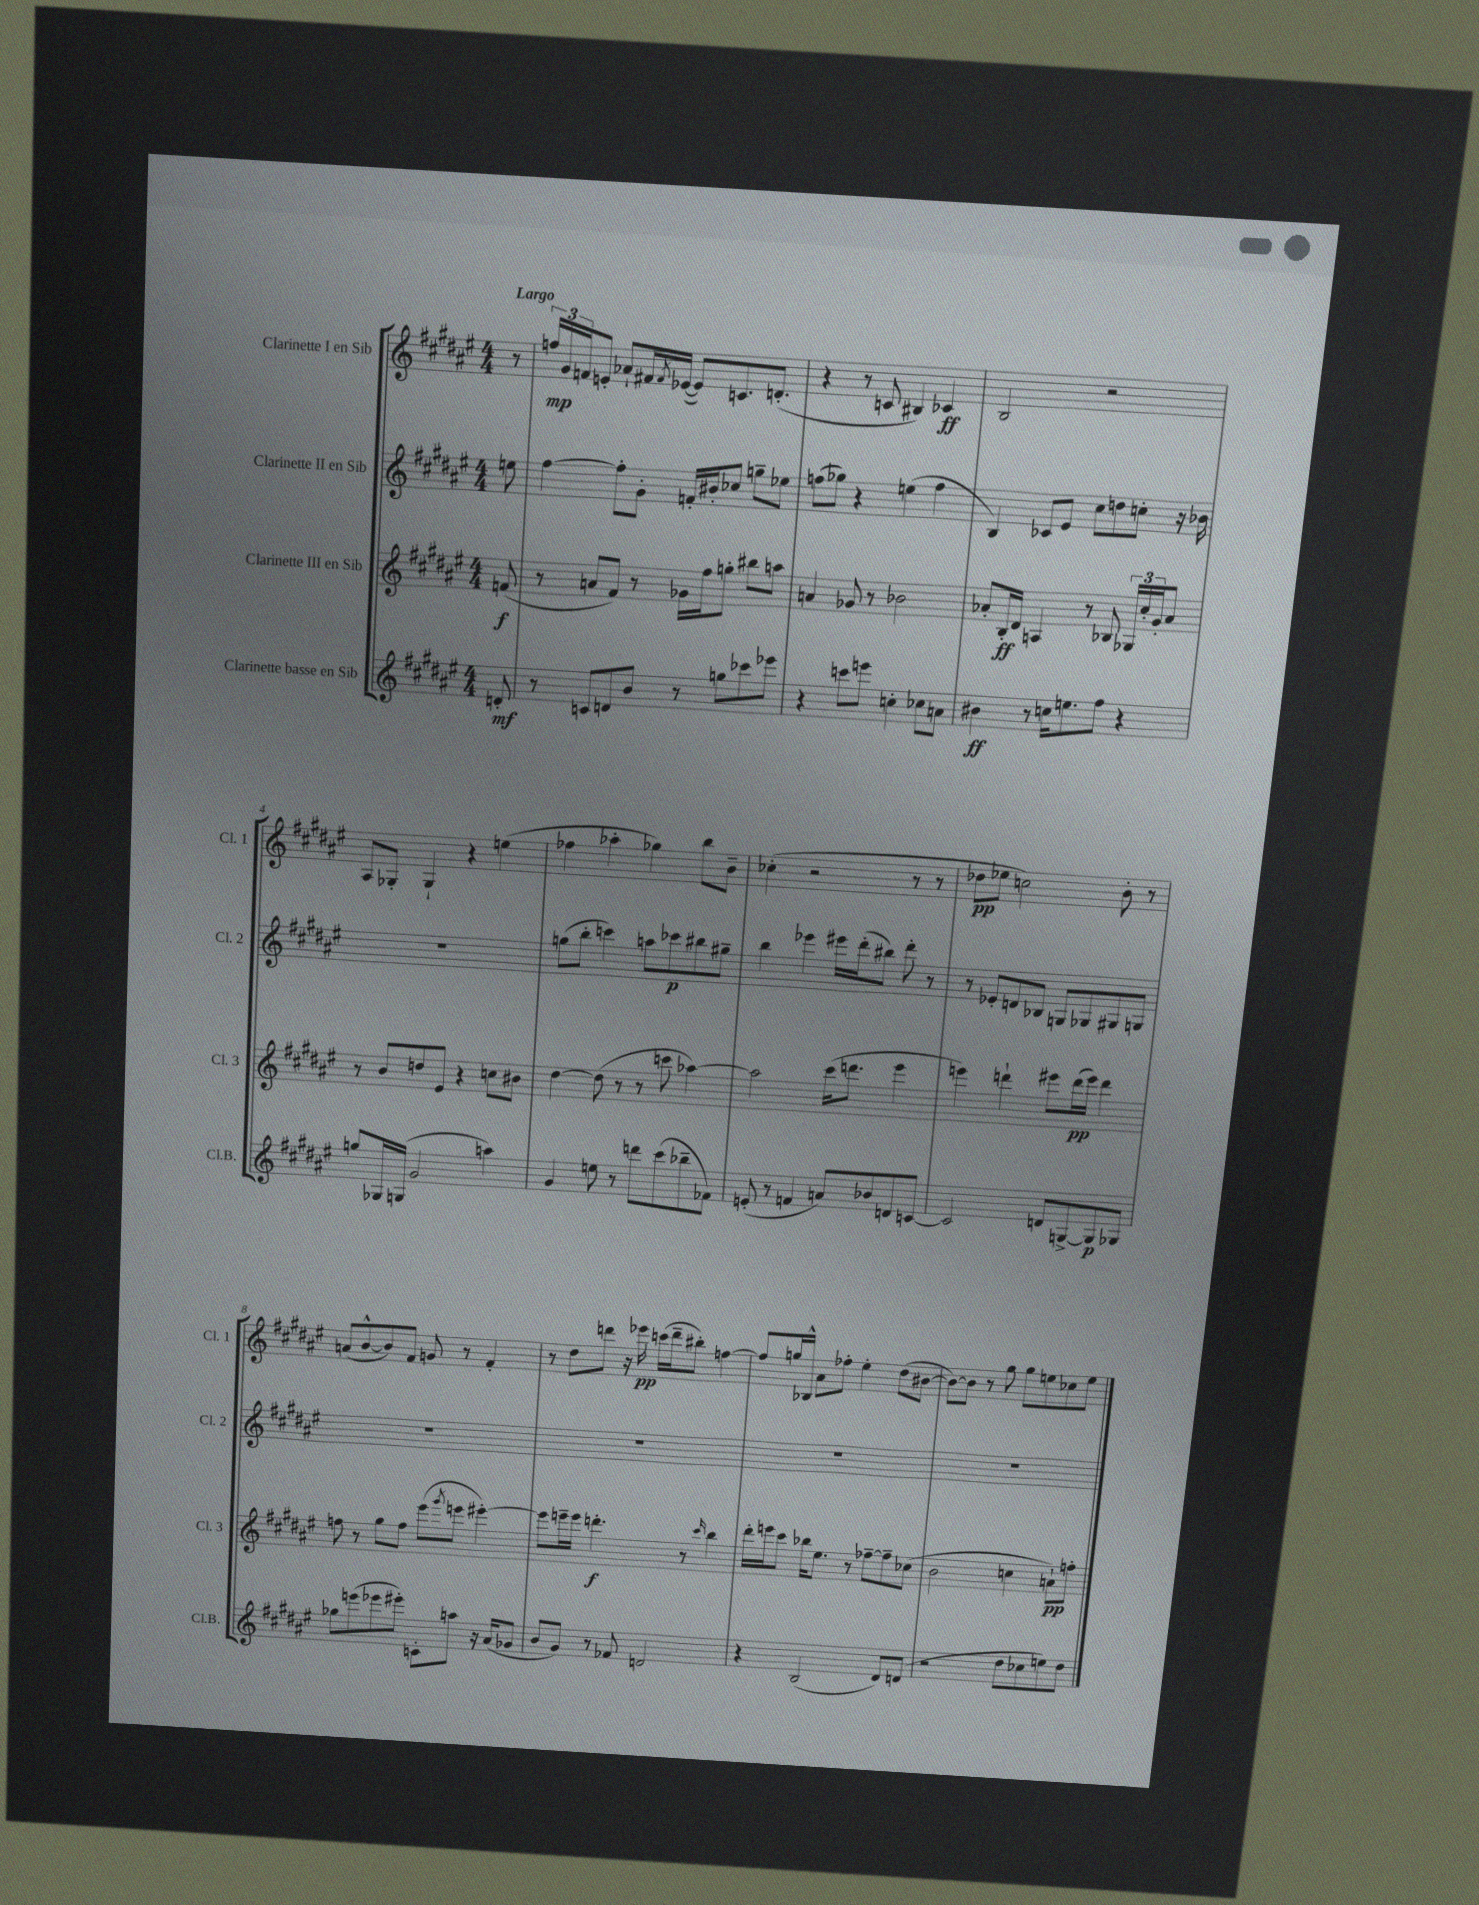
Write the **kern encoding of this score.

**kern	**kern	**kern	**kern
*staff4	*staff3	*staff2	*staff1
*clefG2	*clefG2	*clefG2	*clefG2
*k[f#c#g#d#a#e#]	*k[f#c#g#d#a#e#]	*k[f#c#g#d#a#e#]	*k[f#c#g#d#a#e#]
*M4/4	*M4/4	*M4/4	*M4/4
8d'	(8f	8ee	8r
=	=	=	=
8r	8r	[4ff#	24ff
.	.	.	24g#
.	.	.	24f
8c	8a	.	8e'
8d	8f#)	8ff#']	8a-`
8b	8r	8g#'	16f#
.	.	.	8qf#
.	.	.	([16e-
8r	16g-	16f'	8e-])
.	16ff#	16b#'	.
8gg	8gg'	8cc-	8.c
8ccc-	8bb#	8gg~	.
.	.	.	(8.d'
8eee-	8aa	8ee-	.
=	=	=	=
4r	4a	(8ff	4r
.	.	8gg-)	.
8ccc	8g-	4r	8r
8eee	8r	.	8c
4cc'	2b-	(4ee	4B#)
8cc-	.	4ff	4c-
8a	.	.	.
=	=	=	=
4b#	8a-'	4B)	2B
.	16B'	.	.
.	16d#	.	.
8r	4A	8c-	.
16cc	.	8e#	.
8.ee	.	.	.
.	8r	8cc#	2r
8ff#	8B-	8dd	.
4r	24G-	8cc'	.
.	24cc#'	.	.
.	24g#'	.	.
.	8a-	16r	.
.	.	16b-	.
=	=	=	=
8gg	8r	1r	8A#
16G-	8b	.	8G-'
(16G	.	.	.
2g#	8dd	.	4G-`
.	8e#	.	.
.	4r	.	4r
4aa)	8cc	.	(4ee
.	8b#	.	.
=	=	=	=
4g#	[4dd#	(8gg	4ff-
.	.	8bb'	.
8ee	(8dd#]	4ccc)	4aa-'
8r	8r	.	.
8ddd	8r	8aa	4gg-)
(8ccc#	8ccc	8ccc-	.
8bb-~	[4aa-)	8bb#	8bb
8f-)	.	8gg#~	8b~
=	=	=	=
(8e'	2aa-]	4bb	(4cc-'
8r	.	.	.
4f	.	4eee-	2r
8a)	(16ccc#	16eee#	.
.	8.ddd	(16ddd#'	.
8b-	.	8bb#)	.
8d	4eee#	8ddd#'	8r
[8c	.	8r	8r
=	=	=	=
2c]	4eee)	8r	8dd-
.	.	8e-'	8ee-
.	4ddd`	8d	2cc)
.	.	8B-	.
8d	8eee#	8G	.
[8G^	(16ddd	8G-	.
.	16eee#)	.	.
8G]	4ddd	8G#	8b'
8G-	.	8G	8r
=	=	=	=
8gg-	8ff	1r	(8a
(8eee	8r	.	[8b^^
8eee-	8gg#	.	8b])
8eee#')	8ff	.	8f#
8c'	(8eee#	.	8g
.	8qggg#	.	.
8aa	8eee	.	8r
16r	[4eee#')	.	4f#'
(16a#	.	.	.
8g-	.	.	.
=	=	=	=
8b	8eee#]	1r	8r
8g#)	16eee~	.	8dd#
.	16eee	.	.
8r	4.ddd'	.	8ddd
8f-	.	.	16r
.	.	.	16eee-
2d	.	.	(16ccc
.	.	.	16ddd~
.	8r	.	8bb#')
.	16qqccc#	.	.
.	4bb	.	[4ff
=	=	=	=
4r	16ddd#'	1r	8ff]
.	16eee	.	.
.	8ccc#	.	16gg
.	.	.	16B-^^
(2B	16bb-	.	8a#
.	8.ee#	.	.
.	.	.	8ff-'
.	8r	.	4ee#'
.	[8ff-~	.	.
8d#)	8ff-~]	.	(8dd#
(8d	(8cc-	.	[8b#
=	=	=	=
2r	2b	1r	8b#_)
.	.	.	8b#]
.	.	.	8r
.	.	.	8gg#
8dd#	4cc	.	8gg#
8cc-	.	.	8ee
8ee)	8a`)	.	8cc-
8dd#	8ff'	.	8ee
==	==	==	==
*-	*-	*-	*-
